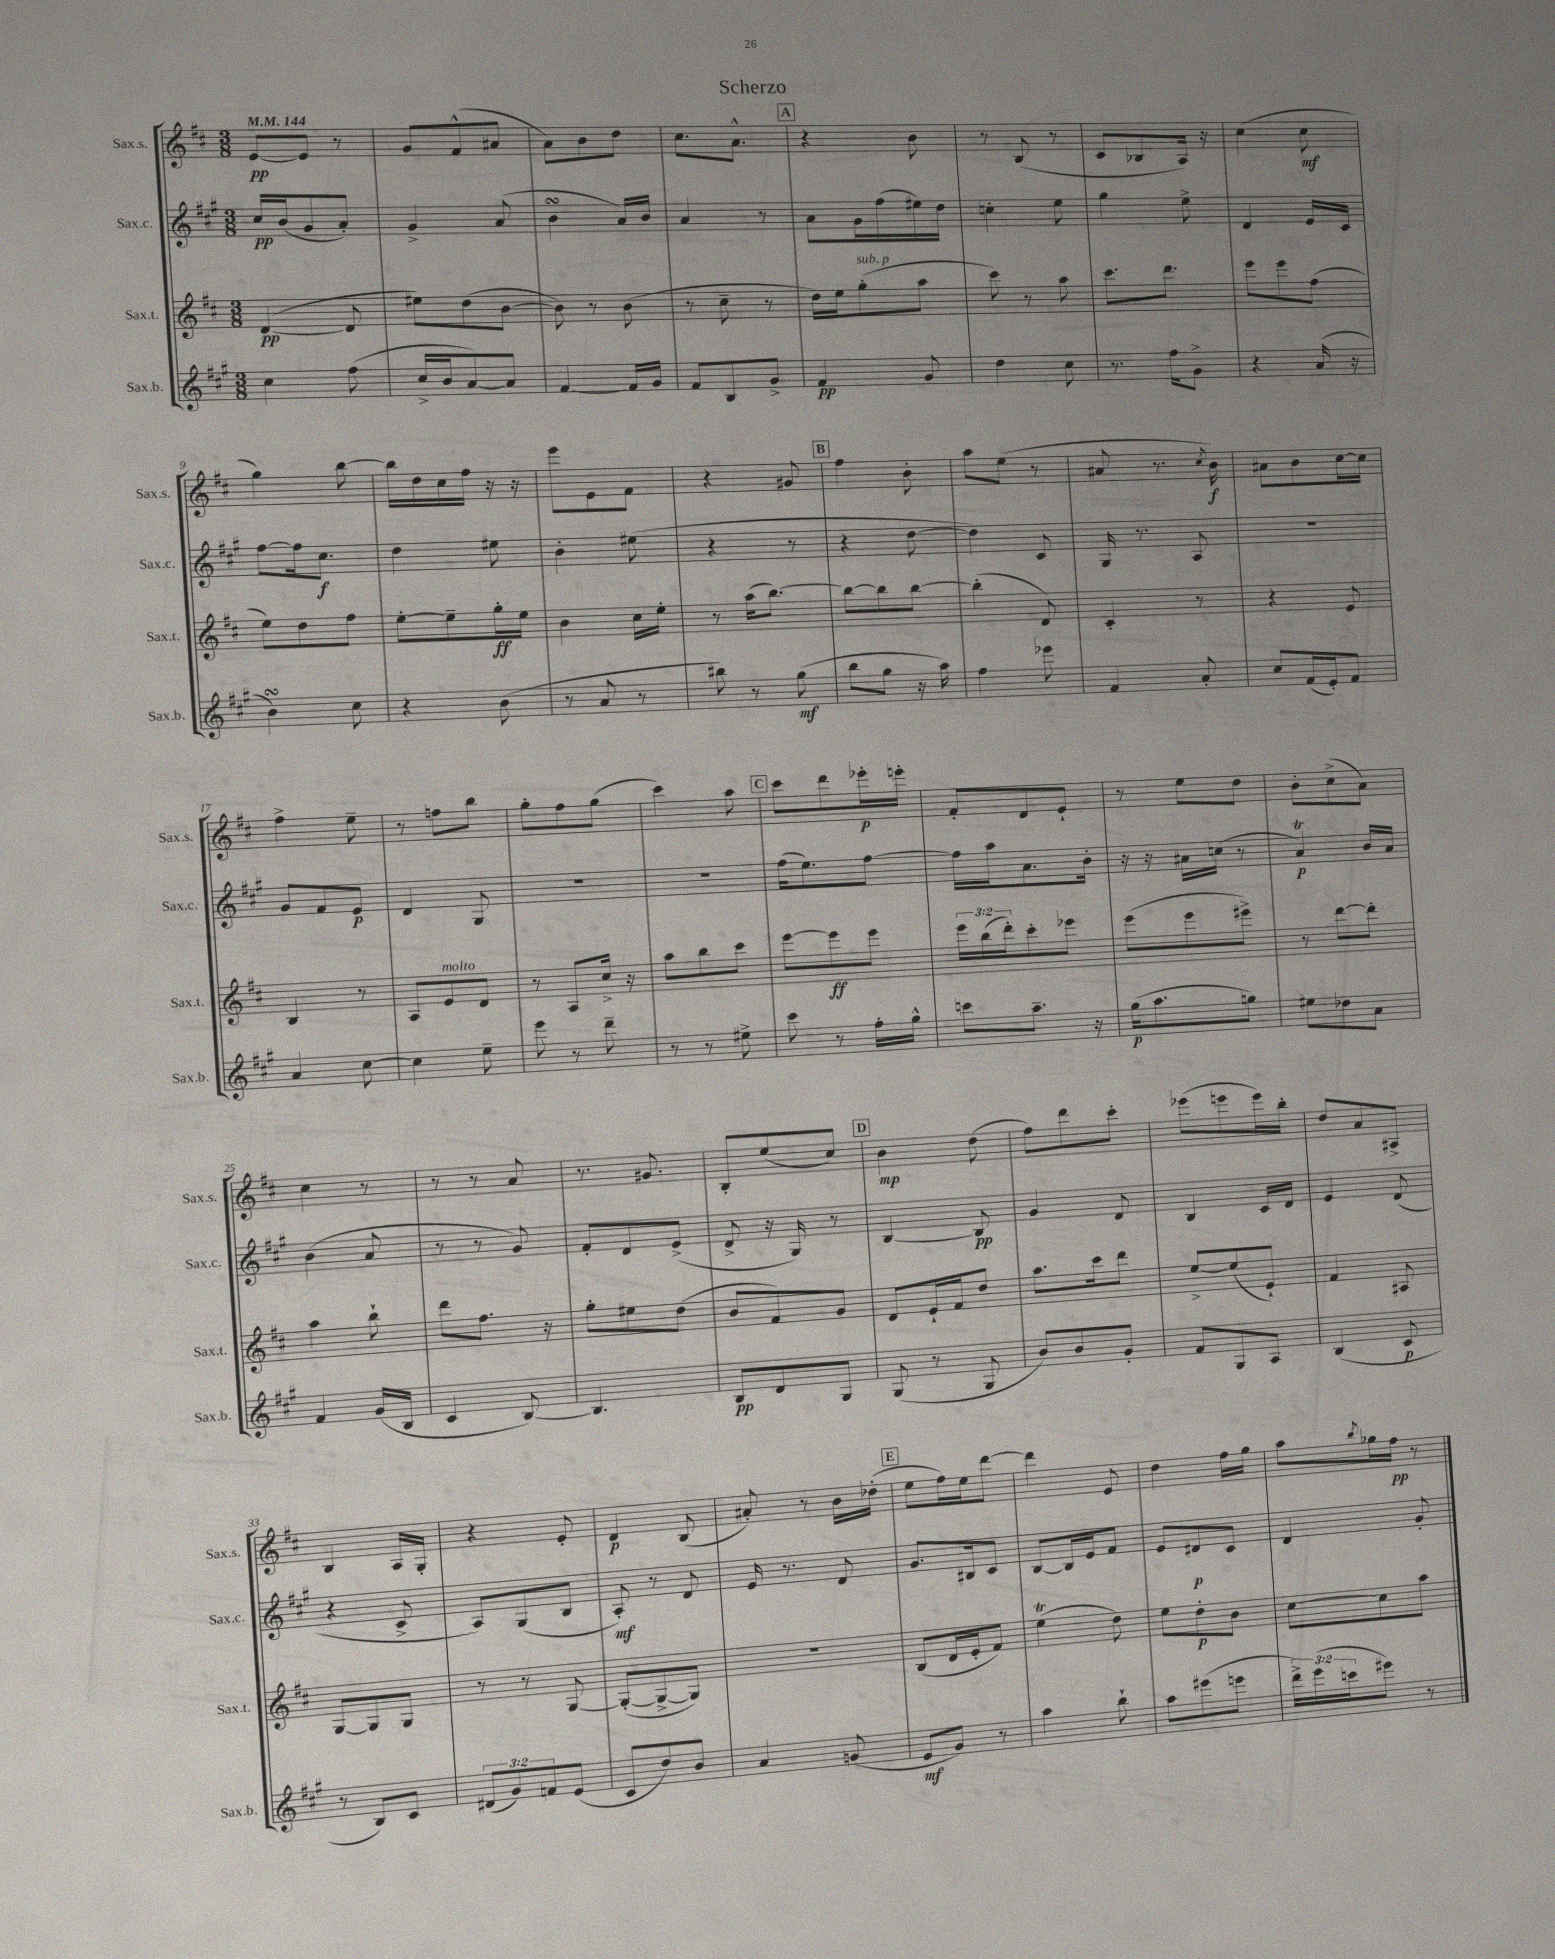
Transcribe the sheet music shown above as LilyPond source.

\header { title = "Scherzo" }
<<
\new StaffGroup <<
\new Staff = "s0" \with { instrumentName = "Sax.s." shortInstrumentName = "Sax.s." } {
    \clef treble \key d \major \numericTimeSignature \time 3/8 \tempo 4 = 144
    e'8~\pp e'8 r8 |
    g'8 fis'8-^( ais'8 |
    a'8) b'8 d''8 |
    cis''8. a'8.-^ |
    \mark \markup { \box "A" } r4 b'8 |
    r8 b8( r8 |
    cis'8 bes8 a16) r16 |
    cis''4( cis''8\mf |
    g''4) b''8~ |
    b''16 d''16 cis''16 fis''16 r16 r16 |
    e'''8 e'8 fis'8 |
    r4 gis'8 |
    \mark \markup { \box "B" } fis''4 b'8-. |
    a''8 e''8( r8 |
    ais'8 r8. \acciaccatura { cis''8 } b'16\f) |
    ais'8 b'8 cis''16~ cis''16 |
    fis''4-> e''8-- |
    r8 f''8 b''8 |
    g''8-. fis''8 g''8( |
    cis'''4) a''8 |
    \mark \markup { \box "C" } cis'''8 d'''8 ees'''16-.\p e'''16-. |
    fis'8-. d'8 e'8-! |
    r8 e''8 d''8 |
    b'8-. cis''8->( a'8) |
    cis''4 r8 |
    r8 r8 a'8 |
    r8. gis'8. |
    b8-. e''8( cis''8) |
    \mark \markup { \box "D" } b'4\mp d''8( |
    fis''8) d'''8 cis'''8-. |
    ees'''8( e'''8 e'''16) b''16-. |
    d''8 a'8 ais8-> |
    b4 a16 g16-. |
    r4 e'8-. |
    d'4\p b8( |
    ais'8-.) r8 b'16 des''16-.( |
    \mark \markup { \box "E" } e''8 fis''16) e''16 d'''8~ |
    d'''4 e'8 |
    d''4 fis''16 g''16 |
    a''8 \acciaccatura { b''8 } ges''16 fis''16\pp r8 \bar "|." |
}
\new Staff = "s1" \with { instrumentName = "Sax.c." shortInstrumentName = "Sax.c." } {
    \clef treble \key a \major \numericTimeSignature \time 3/8
    cis''16\pp b'16( gis'8 a'8-.) |
    gis'4-> a'8( |
    b'4\turn a'16) b'16 |
    a'4 r8 |
    \mark \markup { \box "A" } a'8 gis'16 fis''16( eis''16) d''16 |
    c''4-. e''8 |
    gis''4 e''8-> |
    d'4 e'16 cis'16 |
    fis''8~ fis''16 cis''8.\f |
    d''4 eis''8 |
    b'4-. eis''8( |
    r4 r8 |
    \mark \markup { \box "B" } r4 d''8~ |
    d''4) cis'8 |
    gis16 r8. a8 |
    R4. |
    gis'8 fis'8 e'8\p |
    d'4 gis8 |
    R4. |
    R4. |
    \mark \markup { \box "C" } fis''16( e''8.) fis''8~ |
    fis''16 a''16 a'8. b'16-. |
    r16 r16 ais'16 c''16( r8 |
    a'4\trill\p) b'16 a'16 |
    b'4( a'8 |
    r8 r8 gis'8) |
    fis'8-. d'8 e'8->( |
    d'8-> r16 gis16) r8 |
    \mark \markup { \box "D" } b4~ b8\pp |
    gis'4 d'8 |
    b4 cis'16 d'16 |
    e'4 d'8( |
    r4 cis'8-> |
    a8) gis8( b8 |
    a8-.\mf) r8 d'8 |
    e'16 r8. d'8 |
    \mark \markup { \box "E" } gis'8. bis16 cis'8 |
    b8~ b16 e'16 fis'8 |
    e'8 dis'8\p cis'8 |
    d'4 gis'8-. \bar "|." |
}
\new Staff = "s2" \with { instrumentName = "Sax.t." shortInstrumentName = "Sax.t." } {
    \clef treble \key d \major \numericTimeSignature \time 3/8 \override Staff.TupletNumber.text = #tuplet-number::calc-fraction-text
    d'4~\pp( d'8 |
    eis''8) d''8( b'8~ |
    b'8) r8 b'8( |
    r8 cis''8-- r8 |
    \mark \markup { \box "A" } d''16) e''16 g''8-.^\markup { \italic "sub. p" }( a''8 |
    cis'''8) r8 a''8 |
    cis'''8. d'''8. |
    e'''8 e'''8 fis''8( |
    e''8) d''8 fis''8 |
    e''8~-. e''8-- g''16-.\ff e''16 |
    b'4 cis''16 e''16-. |
    r8 a''16( b''8.~) |
    \mark \markup { \box "B" } b''8~ b''8 b''8~ |
    b''4-.( d'8) |
    cis'4-. r8 |
    r4 e'8 |
    b4 r8 |
    a8 e'8^\markup { \italic "molto" } d'8 |
    r8 a8 cis''16-> r16 |
    a''8 b''8 cis'''8 |
    \mark \markup { \box "C" } e'''8~ e'''8\ff e'''8 |
    \tuplet 3/2 { e'''16 b''16( d'''16-.) } cis'''8-. ees'''8 |
    e'''8( e'''8 eis'''8->) |
    r8 d'''8~ d'''8-. |
    a''4 b''8-! |
    d'''8 fis''8. r16 |
    g''8-. eis''8 d''8( |
    b'8 fis'8) g'8 |
    \mark \markup { \box "D" } d'8 e'16-! fis'16 d''8 |
    a''8. cis'''16 d'''8 |
    e''8~-> e''8( e'8-!) |
    fis'4 ais8 |
    g8~ g8 g8 |
    r8 r8 g8~ |
    g8~-.( g8~-> g8) |
    R4. |
    \mark \markup { \box "E" } b8( d'16 e'16-. fis'8) |
    e''4\trill( d''8) |
    e''8 d''8-.\p b'8 |
    cis''8~ cis''8 a''8 \bar "|." |
}
\new Staff = "s3" \with { instrumentName = "Sax.b." shortInstrumentName = "Sax.b." } {
    \clef treble \key a \major \numericTimeSignature \time 3/8 \override Staff.TupletNumber.text = #tuplet-number::calc-fraction-text
    cis''4 fis''8( |
    cis''16-> b'16 a'8~) a'8 |
    fis'4~ fis'16 gis'16 |
    fis'8 b8 gis'8-> |
    \mark \markup { \box "A" } fis'4\pp gis'8 |
    d''4 cis''8 |
    r8. fis''16 gis'8-> |
    r4 a'16( r16 |
    b'4\turn) cis''8 |
    r4 b'8( |
    r8 a'8 r8 |
    bis''8) r8 gis''8\mf( |
    \mark \markup { \box "B" } b''8 gis''8 r16 a''16) |
    fis''4 ees'''8 |
    fis'4 a'8-. |
    cis''8 fis'16( e'16-.) fis'8 |
    a'4 cis''8~ |
    cis''4 e''8-- |
    e'''8 r8 d'''8-- |
    r8 r8 eis''8-> |
    \mark \markup { \box "C" } cis'''8 r8 fis''16-. gis''16-^ |
    c'''8 a''8.-- r16 |
    gis''16\p( a''8. g''8) |
    eis''8 des''8 a'8 |
    fis'4 gis'16( b16 |
    cis'4 b8~) |
    b4. |
    b8\pp d'8 gis8 |
    \mark \markup { \box "D" } gis8( r8 gis8 |
    b'8) b'8 gis'8-. |
    fis'8 gis8 a8 |
    b4( cis'8\p |
    r8 b8) cis'8 |
    \tuplet 3/2 { dis'8( gis'8) f'8 } e'8( |
    cis'8 d''8) b'8 |
    a'4 g'8( |
    \mark \markup { \box "E" } e'8\mf gis'8) r8 |
    a''4 b''8-! |
    a''8 eis'''8( e'''8 |
    \tuplet 3/2 { d'''16->) e'''16( c'''16 } eis'''8) r8 \bar "|." |
}
>>
>>
